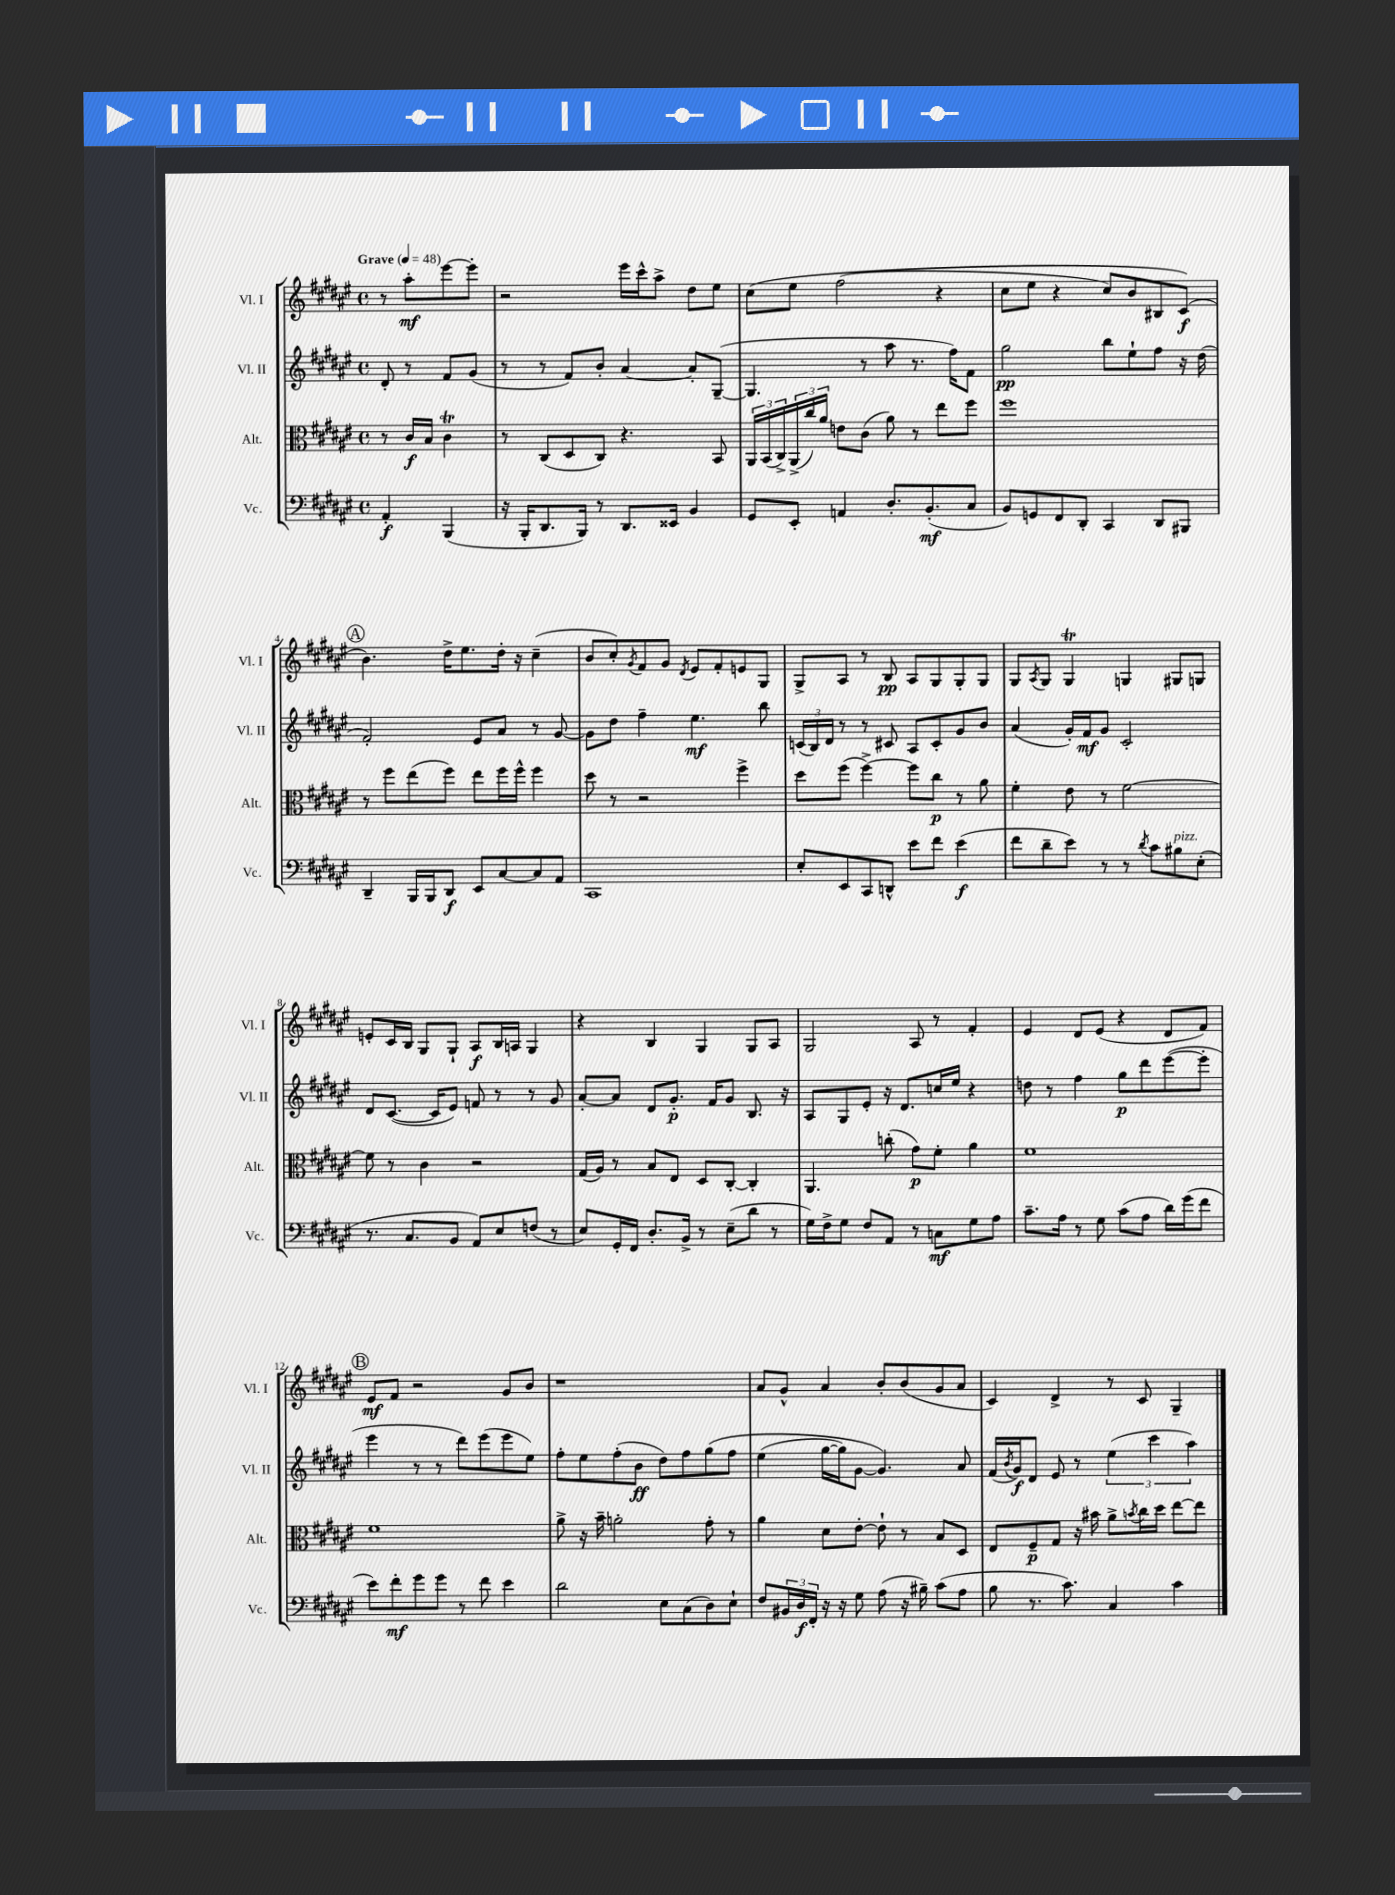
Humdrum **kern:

**kern	**kern	**kern	**kern
*staff4	*staff3	*staff2	*staff1
*clefF4	*clefC3	*clefG2	*clefG2
*k[f#c#g#d#a#e#]	*k[f#c#g#d#a#e#]	*k[f#c#g#d#a#e#]	*k[f#c#g#d#a#e#]
*M4/4	*M4/4	*M4/4	*M4/4
*met(c)	*met(c)	*met(c)	*met(c)
*MM48	*MM48	*MM48	*MM48
4AA#'/	8r	8d#'/	8r
.	16c#/LL	8r	8aa#'\L
.	16B/JJ	.	.
(4BBB/	4c#\	8f#/L	[8eee#\
.	.	(8g#/J	8eee#'\]J
=	=	=	=
16r	8r	8r	2r
16BBB'/LK	.	.	.
8.DD#/	(8C#/L	8r	.
.	8D#/	8f#/L)	.
16BBB/Jk)	.	.	.
8r	8C#/J)	8b'/J	.
8.DD#/L	4.r	[4a#/	16eee#\LL
.	.	.	16ccc#^^\J
.	.	.	8aa#^\J
16EE##/Jk	.	.	.
4BB/	.	8a#'/]L	8dd#\L
.	8BB/	([8G#~/J	8ee#\J
=	=	=	=
8GG#/L	24AA#/LL	4.G#/]	&(8cc#\L
.	(24BB/	.	.
.	24C#^/)	.	.
8EE#'/J	(24AA#^/	.	8ee#\J
.	24cc#/)	.	.
.	24a#/JJ	.	.
4AA/	8e\L	.	(2ff#\
.	(8c#\J	8r	.
8.D#'/L	8a#\)	8aa#\	.
.	8r	8.r	.
(8.BB'/	.	.	.
.	8ee#\L	.	4r
.	.	16ff#\LK)	.
8C#/J	8ff#\J	8f#\J	.
=	=	=	=
8BB/L)	1ff#	2gg#\	8cc#\L
8GG/	.	.	8ee#\J
8FF#/	.	.	4r
8DD#'/J	.	.	.
4CC#/	.	8bb\L	8cc#/L)
.	.	8ee#`\	8b/
8DD#/L	.	8ff#\J	8B#/
8BBB#/J	.	16r	(8c#/J&)
.	.	(16dd#\	.
=	=	=	=
4DD#~/	8r	2f#'/)	4.b\)
.	8ff#\L	.	.
16BBB/LL	(8ee#\	.	.
16BBB/J	.	.	.
8DD#/J	8ff#\J)	.	16dd#^\LK
.	.	.	8.ee#\
8EE#/L	8ee#\L	8e#/L	.
[8C#/	16ff#\L	8a#/J	16dd#'\Jk
.	16ff#^^\JJ	.	16r
8C#/]	4ff#\	8r	(4cc#~\
8AA#/J	.	[8g#/	.
=	=	=	=
1CC#	8dd#\	8g#\]L	8b/L
.	8r	8dd#\J	8cc#'/)
.	.	.	8qg#/
.	2r	4ff#~\	8f#/
.	.	.	8g#/J
.	.	.	8qd#/
.	.	4.ee#\	8e#/L
.	.	.	8f#'/
.	4ff#^\	.	8e/
.	.	8bb\	8G#/J
=	=	=	=
8E#'/L	8dd#\L	(24c/LL	8G#^/L
.	.	24B/)	.
.	.	24d#/JJ	.
8EE#/	(8ff#\J	8r	8A#/J
8CC#/	[4ff#^\)	8r	8r
8DD^^/J	.	8c#/	8B/
8e#\L	8ff#\]L	8A#/L	8A#/L
8f#\J	8cc#\J	8c#'/	8G#/
(4e#\	8r	8g#/	8G#'/
.	8a#\	8b/J	8G#/J
=	=	=	=
8f#\L	4f#'\	(4a#/	8G#/L
.	.	.	8qA#/
8d#~\	.	.	8G#/J
8e#\J)	8e#\	16g#'/LL)	4G#/
.	.	16f#/J	.
8r	8r	8g#/J	.
8r	[2f#\	2c#'/	4G/
8qd#/	.	.	.
8c#\L	.	.	.
8B#\	.	.	8G#/L
(8E#'\J	.	.	8G/J
=	=	=	=
8.r	8f#\]	8d#/L	8e'/L
.	8r	([8.c#/J	16c#/L
8.C#/L	.	.	16B/JJ
.	4c#\	.	8G#/L
.	.	16c#/]LK	.
8BB/J	.	8e#/J)	8G#`/J
8AA#/L)	2r	8f/	8A#/L
8E#/	.	8r	16B/L
.	.	.	16A/JJ
(8F/J	.	8r	4G#/
8r	.	8g#/	.
=	=	=	=
8E#/L)	(16G#/LL	[8a#'/L	4r
.	16A#/JJ)	.	.
16GG#'/L	8r	8a#/]J	.
16FF#/JJ	.	.	.
8.D#'/L	8B/L	8d#/L	4B/
.	8E#/J	8.g#'/J	.
16BB^/Jk	.	.	.
8r	8D#/L	.	4G#/
.	.	16f#/LK	.
(8E#~\L	[8C#'/J	8g#/J	.
8d#\J	4C#'/]	8.B/	8G#/L
8r	.	.	8A#/J
.	.	16r	.
=	=	=	=
16G#\LL)	4.AA#/	8A#/L	2G#/
16F#^\J	.	.	.
8G#\J	.	8G#/	.
8F#/L	.	8e#'/J	.
8AA#/J	(8cc'\	16r	.
.	.	8.d#/L	.
8r	8g#\L)	.	8A#/
8C\L	8f#'\J	16cc/L	8r
.	.	16ee#/JJ	.
8G#\	4a#\	4r	4f#'/
8A#\J	.	.	.
=	=	=	=
8.c#~\L	1f#	8dd\	4e#/
.	.	8r	.
16A#\Jk	.	.	.
8r	.	4ff#\	8d#/L
8G#\	.	.	(8e#/J
(8c#\L	.	8gg#\L	4r
8A#\J	.	8ddd#\	.
16d#\LL)	.	([8eee#\	8d#/L
(16g#\J	.	.	.
8f#\J	.	8eee#'\]J	8f#/J)
=	=	=	=
8e#\L)	1f#	4eee#\	8e#/L
8f#'\	.	.	8f#/J
8g#\	.	8r	2r
8g#\J	.	8r	.
8r	.	8ddd#\L)	.
8f#\	.	(8eee#\	.
4e#\	.	8eee#\	8g#/L
.	.	8ee#\J)	8b/J
=	=	=	=
2d#\	8a#^\	8ff#'\L	1r
.	16r	8ee#\	.
.	16b~\	.	.
.	2a'\	(8ff#'\	.
.	.	8b\J	.
8E#\L	.	8dd#\L)	.
(8C#\	.	8ff#\	.
8D#\)	8g#'\	&(8gg#\	.
8E#`\J	8r	8ff#\J	.
=	=	=	=
8F#/L	4a#\	(4ee#\	8a#/L
24BB#/L	.	.	8g#^^/J
24D#/	.	.	.
24FF#'/JJ	.	.	.
16r	8d#\L	[16gg#\LL	4a#/
16r	.	16gg#\]J)	.
8G#\	[8e#'\J	[8g#\J	.
(8A#\	8e#`\]	4.g#/]&)	8b'/L
16r	8r	.	(8b/
16B#~\)	.	.	.
(8c#\L	8B/L	.	8g#/
8A#\J	8D#/J	8a#/	8a#/J
=	=	=	=
8B\	8E#/L	(16f#/LL	4c#/)
.	.	8qb/	.
.	.	16g#/J)	.
8.r	8F#~/	8d#/J	.
.	8G#/J	8e#/	4d#^/
8.c#\)	.	.	.
.	16r	8r	.
.	16b#\	.	.
4C#/	8a#^\L	(6ee#\	8r
.	8qb/	.	.
.	16cc#\L	.	8c#/
.	.	6ccc#\	.
.	16dd#\JJ	.	.
4c#\	[8ee#\L	.	4G#~/
.	.	6aa#\)	.
.	8ee#\]J	.	.
==	==	==	==
*-	*-	*-	*-
